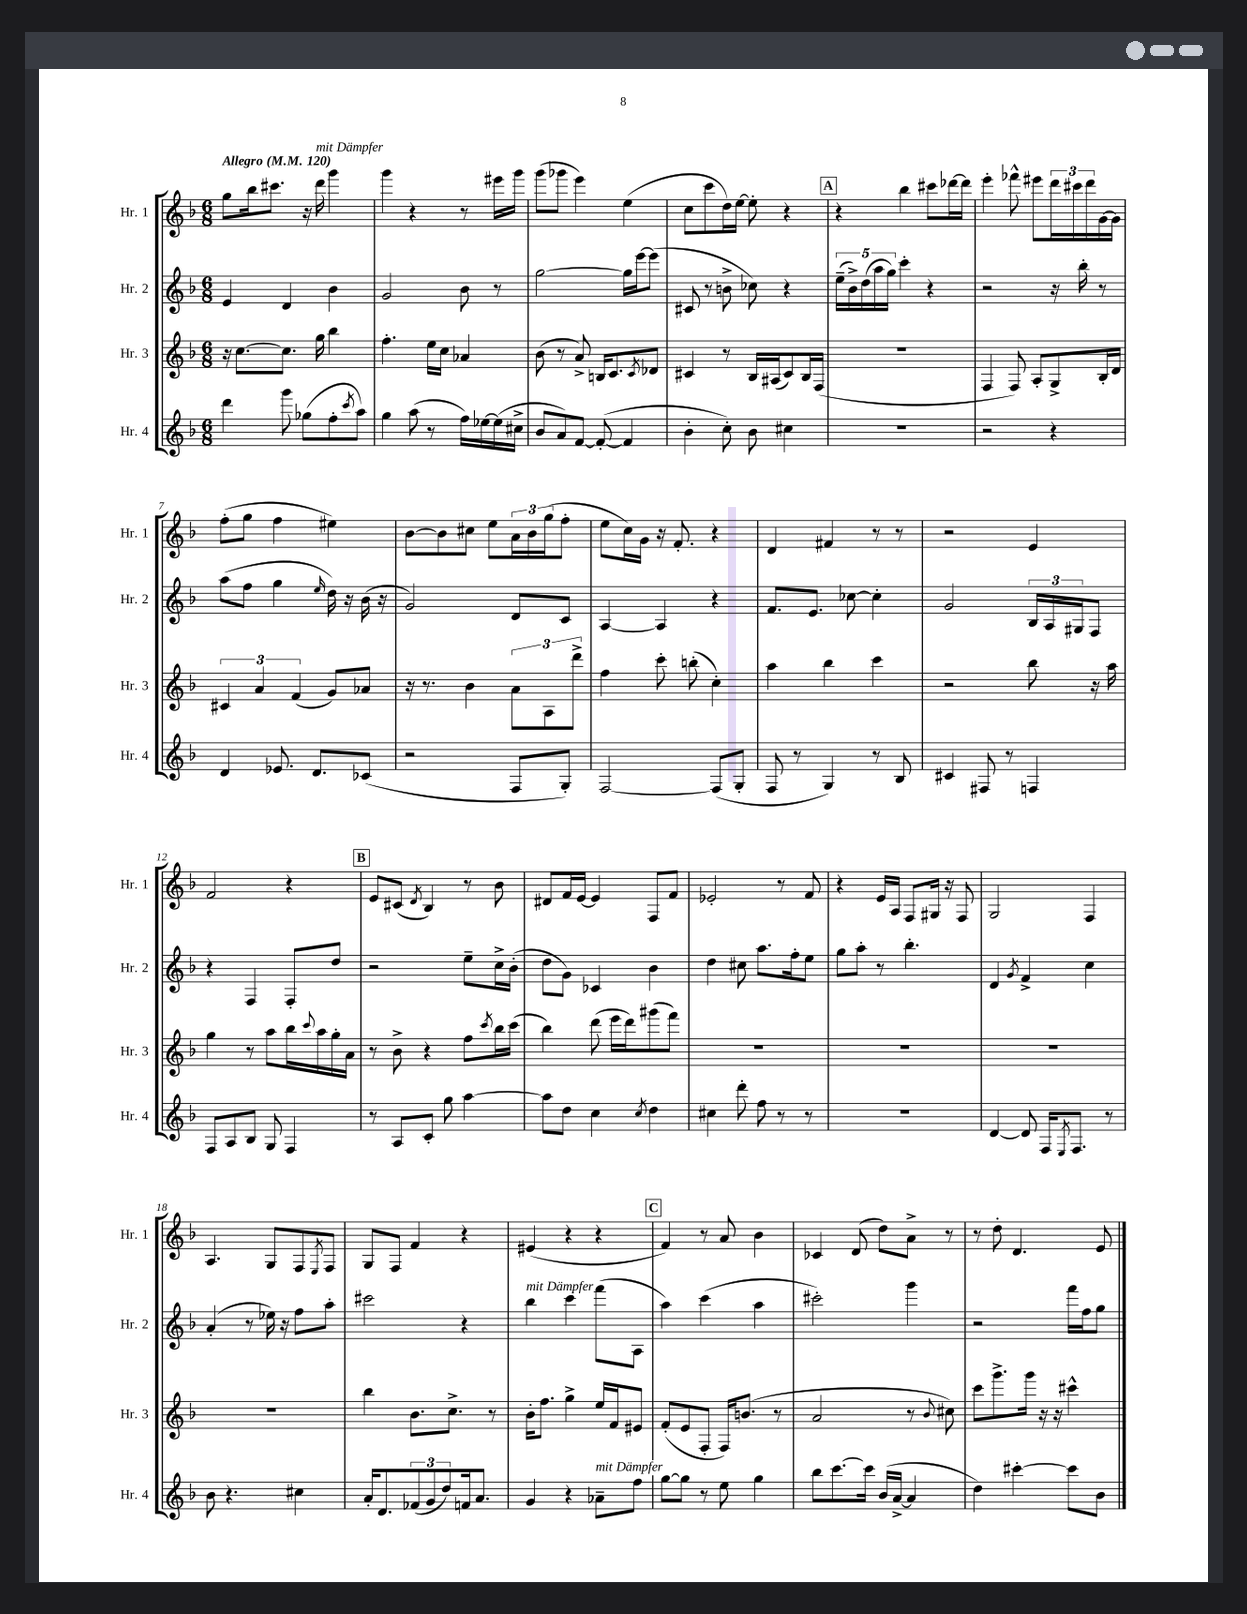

**kern	**kern	**kern	**kern
*part4	*part3	*part2	*part1
*staff4	*staff3	*staff2	*staff1
*I"Hr. 4	*I"Hr. 3	*I"Hr. 2	*I"Hr. 1
*I'Hr. 4	*I'Hr. 3	*I'Hr. 2	*I'Hr. 1
*clefG2	*clefG2	*clefG2	*clefG2
*k[b-]	*k[b-]	*k[b-]	*k[b-]
*M6/8	*M6/8	*M6/8	*M6/8
*MM120	*MM120	*MM120	*MM120
=1	=1	=1	=1
!	!	!	!LO:TX:a:B:t=Allegro
4ddd\	16r	4e/	8gg\L
.	[8.cc\L	.	.
.	.	.	16bb-\k
.	.	.	8.ccc#X\J
8ggg\	8.cc\J]	4d/	.
(8gg-X\L	.	.	16r
!	!	!	!LO:TX:a:i:t=mit Dämpfer
.	16gg\	.	16ddd\
8ff'\	4bb-\	4b-\	4ggg\
8qccc/	.	.	.
8aa\J)	.	.	.
=2	=2	=2	=2
4gg\	4.ff'\	2g/	4ggg\
(8aa\	.	.	4r
8r	16ee\LL	.	.
.	16cc\JJ	.	.
16ff\LL)	4a-X/	8b-\	8r
[16ee-X\	.	.	.
(16ee-\]	.	8r	16eee#X\LL
16cc#X^\JJ	.	.	16ggg\JJ
=3	=3	=3	=3
8b-/L	(8b-\	[2gg\	(8ggg\L
8a/)	8r	.	8ggg-X\J
[8f/J	8a^/)	.	4eee\)
(8f'/_	16Bn/KL	.	.
.	8.c/	.	.
4f/]	.	16gg\LL]	(4ee\
.	.	[16eee\J	.
.	8qc/	.	.
.	8d-X/J	(8eee\J]	.
=4	=4	=4	=4
4b-'\	4c#X/	8c#X/	8cc\L
.	.	8r	8ccc\
8cc'\)	8r	8bn^\	16dd\L)
.	.	.	[16ee\JJ
8b-\	16B-/LL	8cc-X\)	8ee'\]
.	(16A#X/J	.	.
4cc#X\	8c#/)	4r	4r
.	16B-/L	.	.
.	(16F/JJ	.	.
!!LO:REH:place=s1:t=A
=5	=5	=5	=5
2.r	2.r	(20ee~\LL	4r
.	.	20b-^\)	.
.	.	(20dd\	.
.	.	20aa\	.
.	.	20gg\JJ)	.
.	.	4ccc'\	4bb-\
.	.	4r	8ccc#X\L
.	.	.	[16ddd-X\L
.	.	.	16ddd-\JJ]
=6	=6	=6	=6
2r	4F/	2r	4eee'\
.	8F/)	.	8fff-X^^\
.	8A'/L	.	8eee#X\L
4r	8G^/	16r	24ddd\L
.	.	.	24ccc#X\
.	.	16bb-'\	.
.	.	.	24ddd\
.	16B-'/L	8r	[16g\
.	16d/JJ	.	16g\JJ]
!!LO:LB:g=z
=7	=7	=7	=7
4d/	6c#X/	(8aa\L	(8ff'\L
.	.	8ff\J	8gg\J
.	6a/	.	.
8.e-X/	.	4gg\	4ff\
.	(6f/	.	.
8.d/L	.	.	.
.	.	16qqee/	.
.	8g/L)	16dd\)	4ee#X\)
.	.	16r	.
(8c-X/J	8a-X/J	(16b-\	.
.	.	16r	.
=8	=8	=8	=8
2r	16r	2g/)	[8b-\L
.	8.r	.	.
.	.	.	8b-\]
.	4b-\	.	8cc#X\J
.	.	.	8ee\L
8F/L	12a\L	8d/L	24a\L
.	.	.	24b-\
.	12A\	.	(24gg\J
8G'/J)	.	8c/J	8ff'\J
.	12ddd^\J	.	.
=9	=9	=9	=9
[2F/	4ff\	[4A/	8ee\L
.	.	.	16cc\L)
.	.	.	16g\JJ
.	8ccc'\	4A/]	16r
.	.	.	8.f'/
.	(8bbn'\	.	.
(8F/L]	4cc'\)	4r	4r
8G'/J	.	.	.
=10	=10	=10	=10
8F/	4aa\	8.f/L	4d/
8r	.	.	.
.	.	8.e/J	.
4G/)	4bb-\	.	4f#X/
.	.	[8cc-X\	.
8r	4ccc\	4cc-'\]	8r
8B-/	.	.	8r
=11	=11	=11	=11
4c#X/	2r	2g/	2r
8F#X/	.	.	.
8r	.	.	.
4Fn/	8bb-\	24B-/LL	4e/
.	.	24A/	.
.	.	24G#X/J	.
.	16r	8F/J	.
.	16aa\	.	.
!!LO:LB:g=z
=12	=12	=12	=12
8F/L	4gg\	4r	2f/
8A/	.	.	.
8B-/J	8r	4F/	.
8G/	8aa\L	.	.
4F/	16bb-\L	8F'/L	4r
.	8qqccc/	.	.
.	16aa\	.	.
.	16gg'\	8dd/J	.
.	16a\JJ	.	.
!!LO:REH:place=s1:t=B
=13	=13	=13	=13
8r	8r	2r	8e/L
8A/L	8b-^\	.	(8c#X/J
.	.	.	8qd/
8c'/J	4r	.	4B-/)
8gg\	.	.	.
[4aa\	8ff\L	8ee~\L	8r
.	8qccc/	.	.
.	16bb-\L	16cc^\L	8b-\
.	(16ccc\JJ	(16b-'\JJ	.
=14	=14	=14	=14
8aa\L]	4bb-\)	8dd\L	8d#X/L
8dd\J	.	8g\J)	16f/L
.	.	.	[16e/JJ
4cc\	(8ddd\	4c-X/	4e/]
.	16eee\LL	.	.
.	16ddd\J)	.	.
8qcc/	.	.	.
4dd\	(8ggg#X\	4b-\	8F/L
.	8fff\J)	.	8f/J
=15	=15	=15	=15
4cc#X\	2.r	4dd\	2e-X'/
8ddd'\	.	8cc#X\	.
8ff\	.	8.aa\L	.
8r	.	.	8r
.	.	16ff'\k	.
8r	.	8ee\J	8f/
=16	=16	=16	=16
2.r	2.r	8gg\L	4r
.	.	8aa'\J	.
.	.	8r	16e/LL
.	.	.	16A/JJ
.	.	4.bb-'\	8F/L
.	.	.	16G#X/Jk
.	.	.	16r
.	.	.	8F/
=17	=17	=17	=17
[4d/	2.r	4d/	2G/
.	.	8qg/	.
8d/]	.	4f^/	.
16F/KL	.	.	.
8qE/	.	.	.
8.F/J	.	.	.
.	.	4cc\	4F/
8r	.	.	.
!!LO:LB:g=z
=18	=18	=18	=18
8b-\	2.r	(4a'/	4.A/
4.r	.	.	.
.	.	8r	.
.	.	16ee-X\)	8G/L
.	.	16r	.
4cc#X\	.	8ff\L	8F/
.	.	.	8qE/
.	.	8aa'\J	8F/J
=19	=19	=19	=19
16a'/KL	4bb-\	2ccc#X\	8G/L
8.d/	.	.	.
.	.	.	8F/J
(12f-X/	8.b-\L	.	4f/
12g/	.	.	.
12dd/)	.	.	.
.	8.cc^\J	.	.
16fn/k	.	4r	4r
8.a/J	.	.	.
.	8r	.	.
=20	=20	=20	=20
!	!	!LO:TX:a:i:t=mit Dämpfer	!
4g/	16b-'\KL	4bb-\	(4e#X/
.	8.ff\J	.	.
4r	4gg^\	4ccc\	4r
!LO:TX:a:i:t=mit Dämpfer	!	!	!
8a-X~\L	16ee/LL	(8fff\L	4r
.	16f/J	.	.
8ff\J	8e#X/J	8A\J	.
!!LO:REH:place=s1:t=C
=21	=21	=21	=21
[8gg\L	(8f'/L	4aa\)	4f/)
8gg\J]	8e/	.	.
8r	8F'/J	(4ccc\	8r
8ee\	16F/KL)	.	8a/
.	(8.bn/J	.	.
4gg\	.	4aa\	4b-\
.	8r	.	.
=22	=22	=22	=22
8bb-\L	2a/	2ccc#X'\)	4c-X/
[8.ccc\	.	.	.
.	.	.	(8d/
16ccc\Jk]	.	.	.
(16b-/LL	.	.	8dd\L)
[16a^/JJ	.	.	.
4a/]	8r	4ggg\	8a^\J
.	8qqb-/	.	.
.	8cc#X\)	.	8r
=23	=23	=23	=23
4dd\)	8ccc\L	2r	8r
.	8.ggg^\	.	8dd'\
[4ccc#X'\	.	.	4.d/
.	16ggg\Jk	.	.
.	16r	.	.
.	16r	.	.
8ccc#\L]	4ccc#X^^\	16fff\LL	.
.	.	16ff\J	.
8b-\J	.	8gg\J	8e/
==	==	==	==
*-	*-	*-	*-
